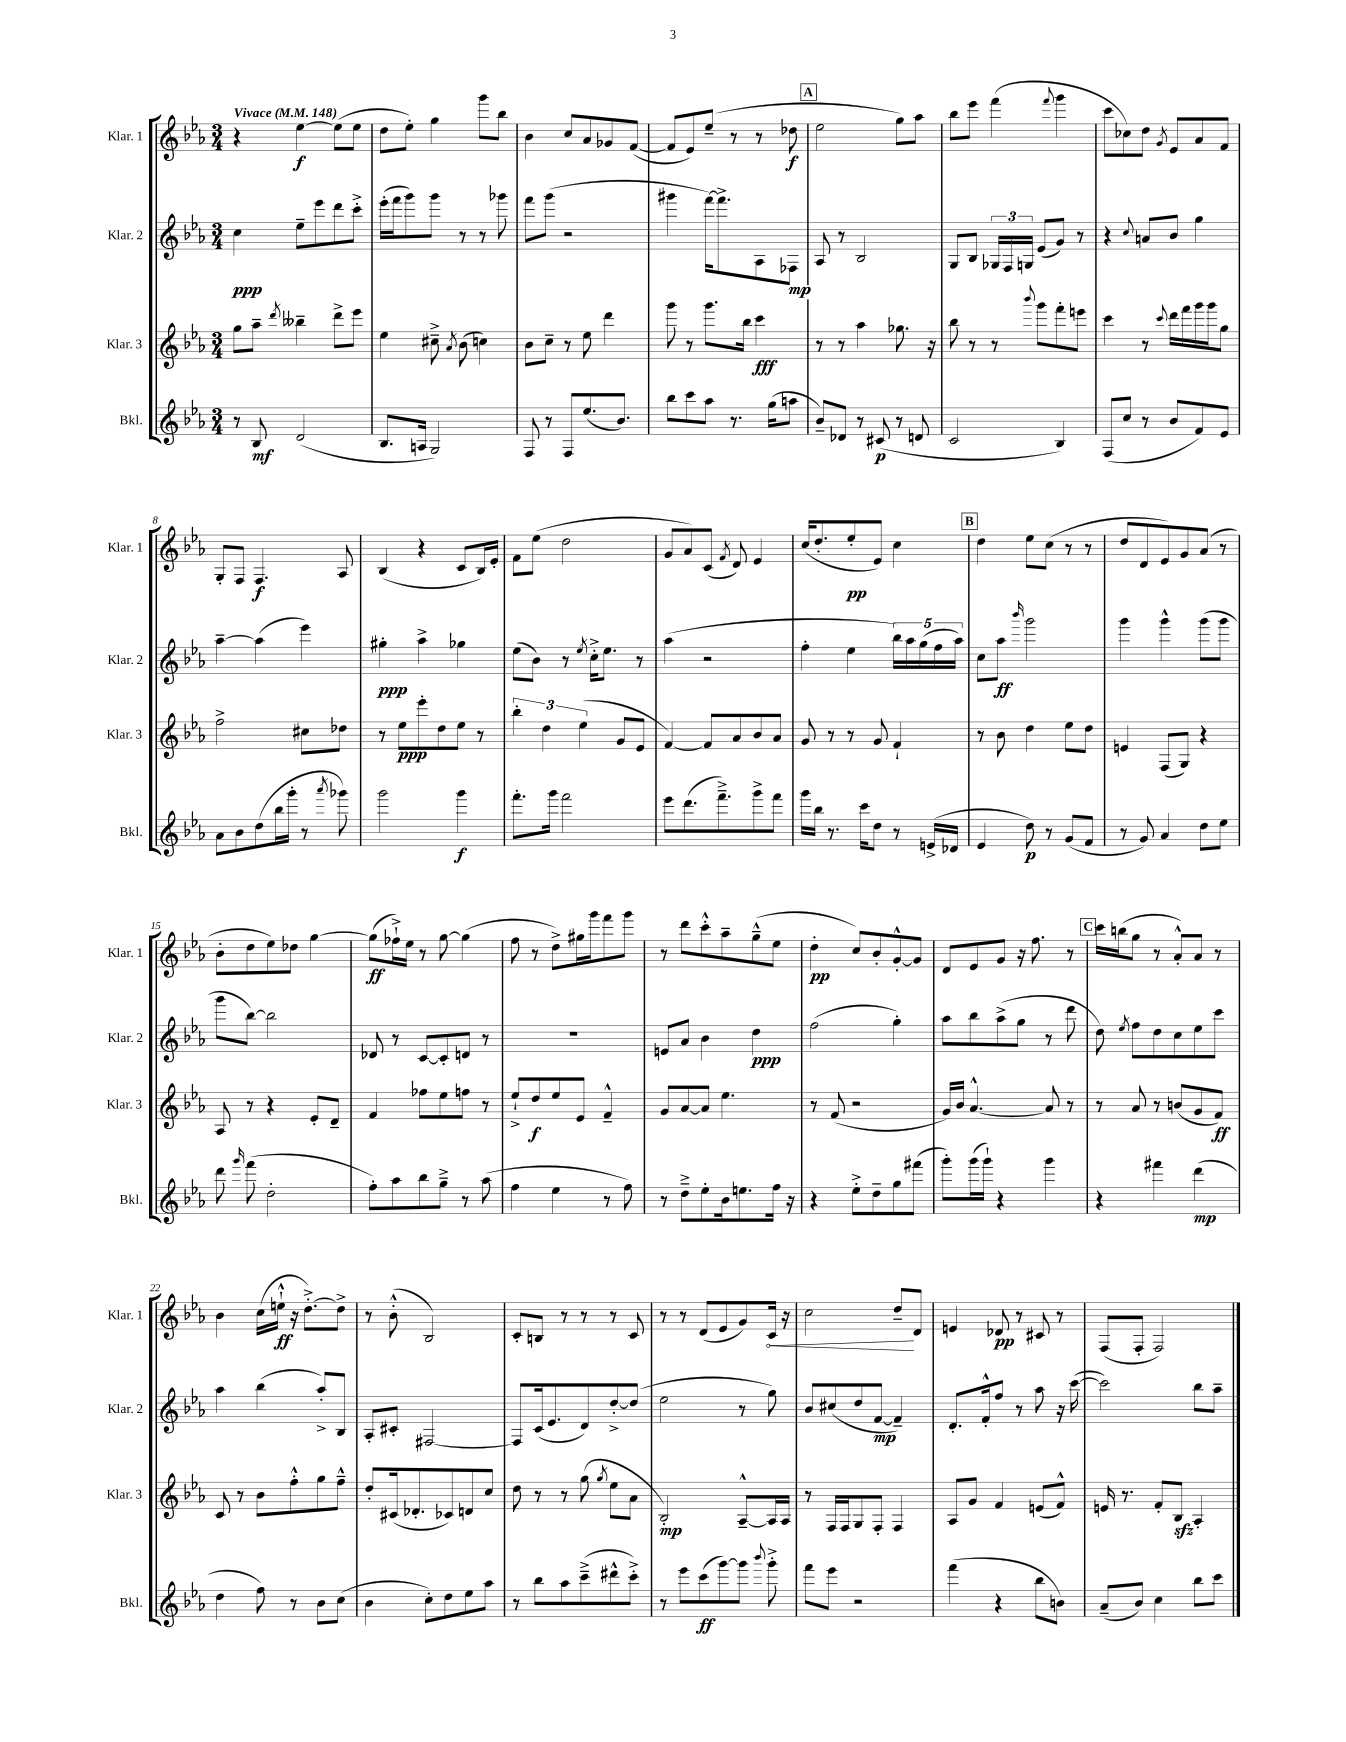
<<
\new StaffGroup <<
\new Staff = "s0" \with { instrumentName = "Klar. 1" shortInstrumentName = "Klar. 1" } {
    \clef treble \key ees \major \numericTimeSignature \time 3/4 \tempo "Vivace" 4 = 148
    \autoBeamOff r4 ees''4~\f ees''8[( ees''8] |
    d''8[ ees''8]-.) g''4 g'''8[ bes''8] |
    bes'4 c''8[ aes'8 ges'8 f'8]~( |
    f'8[ ees'8) ees''8]--( r8 r8 des''8\f |
    \mark \markup { \box "A" } ees''2 g''8[) aes''8] |
    bes''8[ ees'''8] f'''4( \appoggiatura { f'''8 } g'''4 |
    c'''8[ ces''8) d''8] \acciaccatura { g'8 } ees'8[ aes'8 f'8] |
    g8[-. f8] f4.\f aes8 |
    bes4( r4 c'8[ bes16) ees'16]-. |
    f'8[ ees''8]( d''2 |
    g'8[ aes'8) c'8]( \acciaccatura { f'8 } d'8) ees'4 |
    c''16[( d''8.-. ees''8-.\pp ees'8]) c''4 |
    \mark \markup { \box "B" } d''4 ees''8[ c''8]( r8 r8 |
    d''8[ d'8 ees'8) g'8 aes'8]( r8 |
    bes'8[-. d''8 ees''8) des''8] g''4~ |
    g''8[\ff( fes''16-!->) ees''16] r8 g''8~ g''4( |
    f''8 r8 d''8[->) gis''16 g'''16 f'''8 g'''8] |
    r8 d'''8[ c'''8-.-^ aes''8-- g''8---^( ees''8] |
    d''4-.\pp c''8[) bes'8-. g'8~-.-^ g'8] |
    d'8[ ees'8 g'8] r16 f''8. r8 |
    \mark \markup { \box "C" } c'''16[ b''16( g''8] r8 aes'8[-.-^) aes'8] r8 |
    bes'4 c''16[( e''16]-!-^\ff r16 d''8.[~-.->) d''8]-> |
    r8 bes'8-.-^( bes2) |
    c'8[-. b8] r8 r8 r8 c'8 |
    r8 r8 d'8[( ees'8 g'8) \once \override Hairpin.circled-tip = ##t c'16]\< r16 |
    c''2 d''8[--\! d'8] |
    e'4 des'8\pp r8 cis'8 r8 |
    f8[( f8]-. f2) \bar "|." |
}
\new Staff = "s1" \with { instrumentName = "Klar. 2" shortInstrumentName = "Klar. 2" } {
    \clef treble \key ees \major \numericTimeSignature \time 3/4
    \autoBeamOff c''4\ppp ees''8[-- ees'''8 d'''8 c'''8]-.-> |
    ees'''16[-.( f'''16 g'''8) g'''8] r8 r8 ges'''8 |
    f'''8[ g'''8]( r2 |
    gis'''4 f'''16[~) f'''8.-> aes8 fes8]\mp |
    \mark \markup { \box "A" } aes8 r8 bes2 |
    g8[ bes8] \tuplet 3/2 { ges16[ f16 g16] } ees'8[( g'8]) r8 |
    r4 \appoggiatura { c''8 } a'8[ bes'8] g''4 |
    aes''4~-- aes''4( ees'''4) |
    gis''4-.\ppp aes''4-> ges''4 |
    ees''8[( bes'8]) r8 \acciaccatura { ees''8 } c''16[-.-> ees''8.] r8 |
    aes''4( r2 |
    f''4-. ees''4 \tuplet 5/4 { bes''16[) aes''16 g''16( f''16 aes''16]) } |
    \mark \markup { \box "B" } c''8[ aes''8]\ff \grace { bes'''16 } g'''2 |
    g'''4 g'''4-^ g'''8[( g'''8] |
    g'''8[ bes''8]~) bes''2 |
    des'8 r8 c'8[~ c'8-. d'8] r8 |
    R2. |
    e'8[ aes'8] bes'4 d''4\ppp |
    f''2( g''4-.) |
    aes''8[ bes''8 aes''8->( g''8] r8 d'''8 |
    \mark \markup { \box "C" } d''8) \acciaccatura { ees''8 } f''8[ d''8 c''8 ees''8 c'''8] |
    aes''4 bes''4( aes''8[-.->) bes8] |
    aes8[-. cis'8]-. fis2~ |
    fis8[ c'16( ees'8. d'8) d''8~-.-> d''8]( |
    ees''2 r8 g''8) |
    bes'8[ cis''8( d''8 f'8]~\mp f'4--) |
    d'8.[-. f'16-.-^ f''8] r8 aes''8 r16 c'''16~( |
    c'''2) bes''8[ aes''8]-- \bar "|." |
}
\new Staff = "s2" \with { instrumentName = "Klar. 3" shortInstrumentName = "Klar. 3" } {
    \clef treble \key ees \major \numericTimeSignature \time 3/4
    \autoBeamOff g''8[ aes''8]-- \acciaccatura { d'''8 } beses''4-- d'''8[-> ees'''8] |
    ees''4 cis''8---> \acciaccatura { aes'8 } bes'8( c''4) |
    bes'8[ c''8]-- r8 ees''8 d'''4 |
    g'''8 r8 g'''8.[ bes''16] c'''4\fff |
    \mark \markup { \box "A" } r8 r8 aes''4 ges''8. r16 |
    bes''8 r8 r8 \appoggiatura { bes'''8 } g'''8[ f'''8-. e'''8] |
    c'''4 r8 \appoggiatura { c'''8 } d'''16[ f'''16 g'''16 g'''16 g''8] |
    f''2-> cis''8[ des''8] |
    r8 ees''8[\ppp ees'''8-. d''8 ees''8] r8 |
    \tuplet 3/2 { bes''4-. d''4 ees''4( } g'8[ ees'8] |
    f'4~) f'8[ aes'8 bes'8 aes'8] |
    g'8 r8 r8 g'8 f'4-! |
    \mark \markup { \box "B" } r8 bes'8 d''4 ees''8[ d''8] |
    e'4 f8[( g8]) r4 |
    aes8 r8 r4 ees'8[-. d'8]-- |
    f'4 fes''8[ ees''8 f''8] r8 |
    ees''8[-!-> d''8\f ees''8 ees'8] f'4---^ |
    g'8[ aes'8~ aes'8] ees''4. |
    r8 f'8( r2 |
    g'16[) bes'16] aes'4.~-^ aes'8 r8 |
    \mark \markup { \box "C" } r8 aes'8 r8 b'8[( g'8 f'8]\ff) |
    c'8 r8 bes'8[ f''8-.-^ g''8 f''8]---^ |
    d''8[-. cis'16( des'8.-. ces'8) d'8 c''8] |
    d''8 r8 r8 g''8( \acciaccatura { g''8 } ees''8[ aes'8] |
    bes2-.\mp) aes8[~---^ aes16 aes16] |
    r8 f16[ f16 g8 f8]-. f4 |
    aes8[ g'8] f'4 e'8[( f'8]-^) |
    e'16 r8. f'8[-. bes8]\sfz aes4-. \bar "|." |
}
\new Staff = "s3" \with { instrumentName = "Bkl." shortInstrumentName = "Bkl." } {
    \clef treble \key ees \major \numericTimeSignature \time 3/4
    \autoBeamOff r8 bes8\mf d'2( |
    bes8.[ a16] g2) |
    f8 r8 f8[ ees''8.( bes'8.]) |
    bes''8[ c'''8 aes''8] r8. g''16[( a''8] |
    \mark \markup { \box "A" } bes'8[--) des'8] r8 cis'8\p( r8 d'8 |
    c'2 bes4) |
    f8[( c''8] r8 bes'8[ f'8) ees'8] |
    aes'8[ bes'8 d''8( bes''16 g'''16]-. r8 \acciaccatura { aes'''8 } ges'''8) |
    g'''2 g'''4\f |
    f'''8.[-. g'''16] f'''2 |
    ees'''8[ d'''8.( f'''8.--->) g'''8-> f'''8] |
    g'''16[ bes''16] r8. c'''16[ d''8] r8 e'16[->( des'16] |
    \mark \markup { \box "B" } ees'4 d''8\p) r8 g'8[( f'8] |
    r8 g'8) aes'4 d''8[ ees''8] |
    d'''8 \grace { g'''16 } f'''8( d''2-. |
    f''8[-.) aes''8 bes''8 g''8]---> r8 aes''8( |
    f''4 ees''4 r8 f''8) |
    r8 d''8[---> ees''8-. bes'16 e''8. f''16] r16 |
    r4 ees''8[-.-> d''8-- g''8 fis'''8]( |
    g'''8[-.) g'''16( g'''16]-!) r4 g'''4 |
    \mark \markup { \box "C" } r4 fis'''4 d'''4\mp( |
    d''4 f''8) r8 bes'8[ c''8]( |
    bes'4 c''8[-.) d''8 ees''8 aes''8] |
    r8 bes''8[ aes''8 c'''8--->( dis'''8-^ c'''8]-.->) |
    r8 ees'''8[ c'''8\ff( g'''8~) g'''8] \appoggiatura { bes'''8 } g'''8-.-> |
    f'''8[ ees'''8] r2 |
    f'''4( r4 bes''8[ b'8]) |
    aes'8[--( bes'8]) c''4 bes''8[ c'''8] \bar "|." |
}
>>
>>
